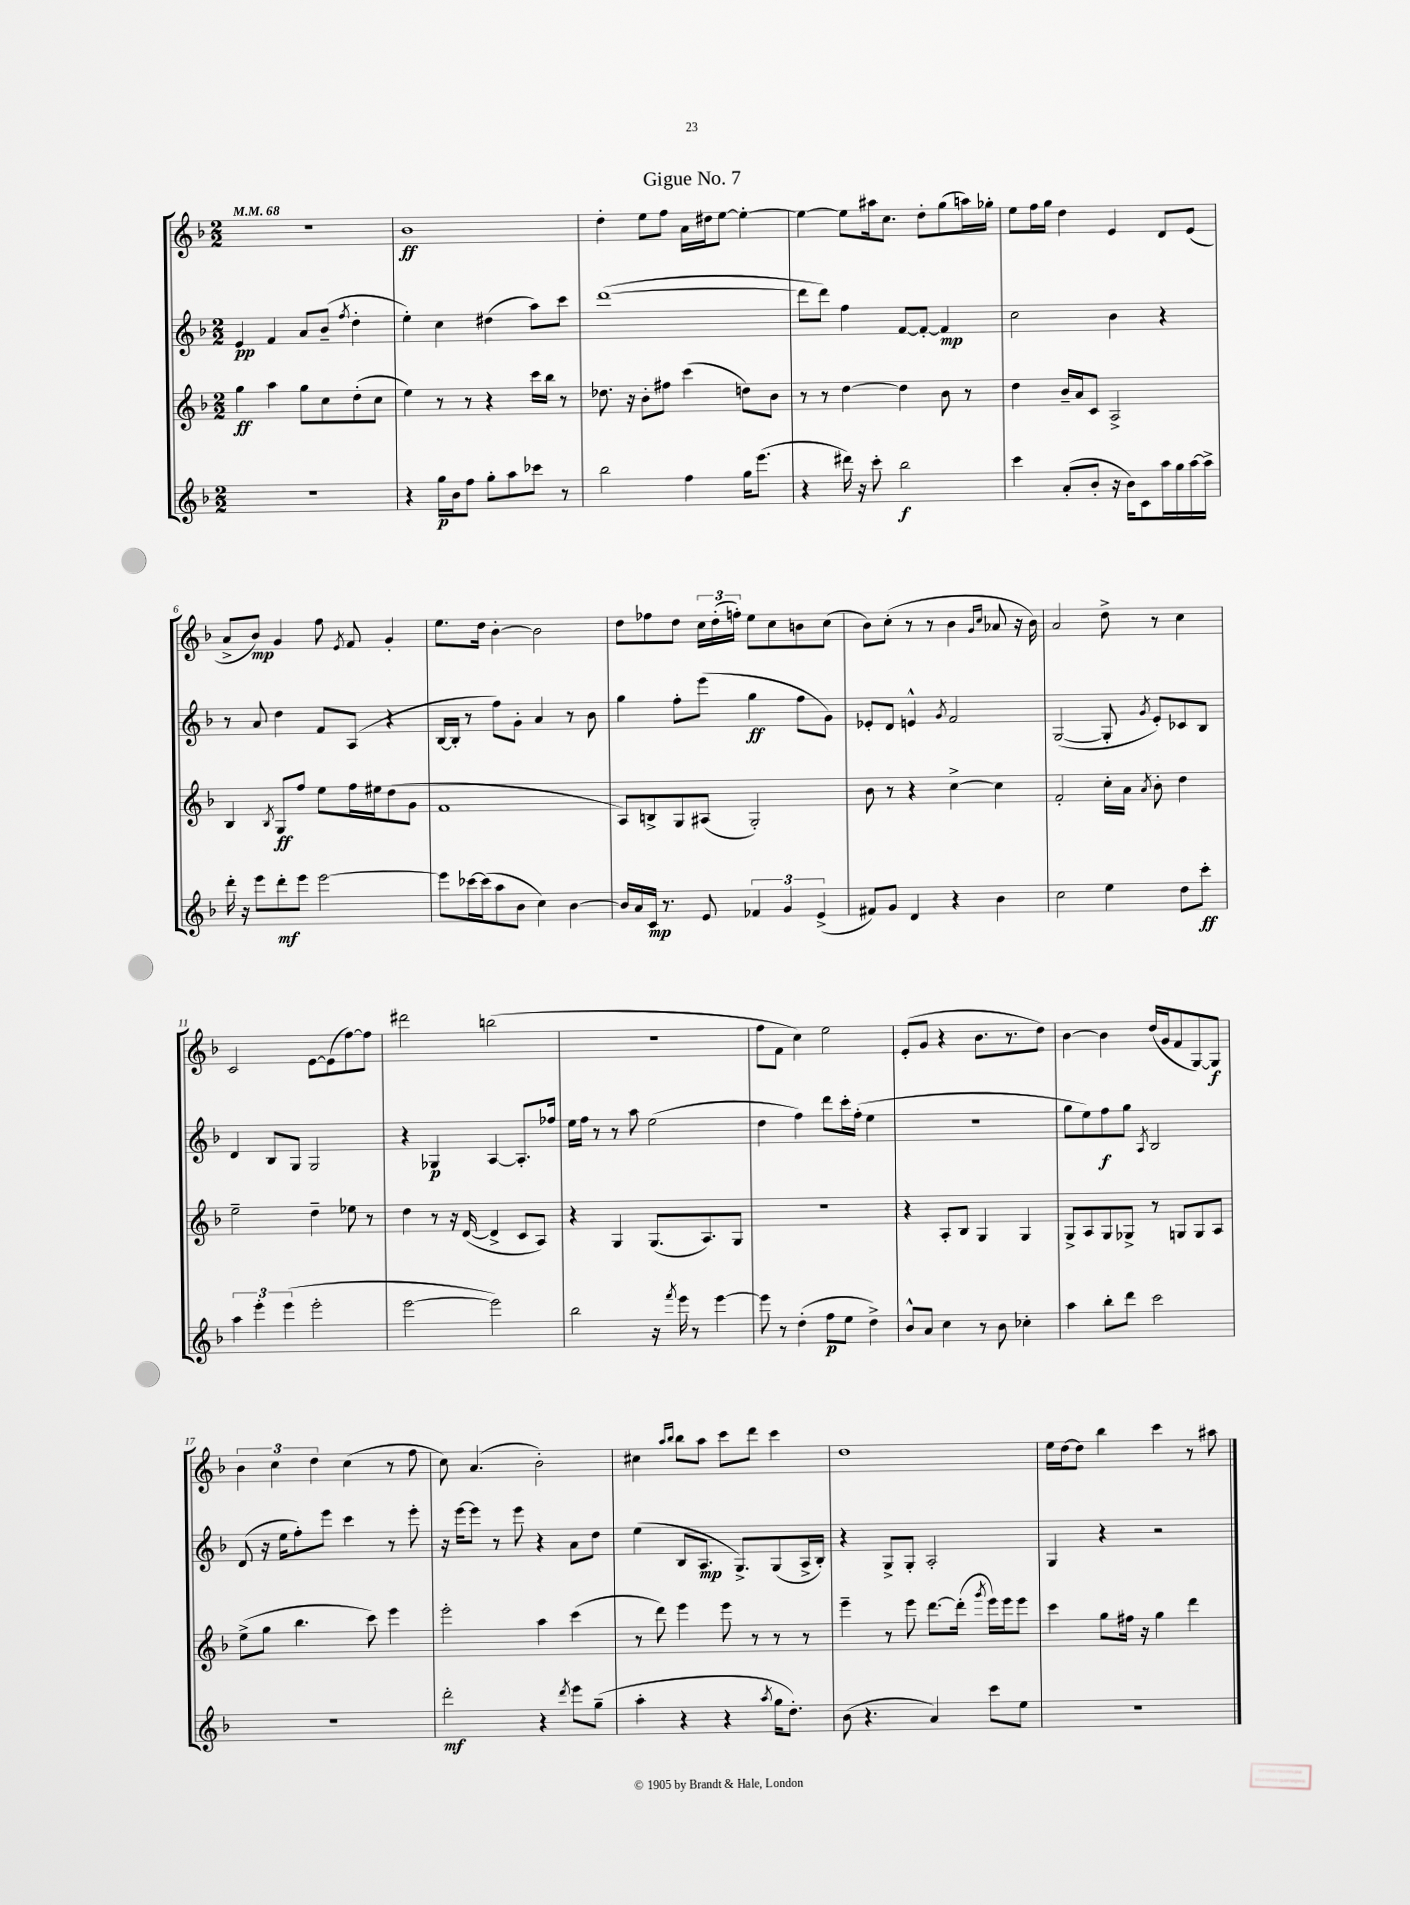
\header { title = "Gigue No. 7" }
<<
\new StaffGroup <<
\new Staff = "s0" {
    \clef treble \key f \major \numericTimeSignature \time 2/2 \tempo 4 = 68
    \autoBeamOff R1 |
    bes'1\ff |
    d''4-. e''8[ f''8] a'16[ dis''16 e''8]~ e''4~-. |
    e''4~ e''8[ ais''16 c''8.] d''8[-. g''8( a''16) ges''16]-. |
    e''8[ f''16 g''16] d''4 e'4 d'8[ e'8]( |
    a'8[-> bes'8]\mp) g'4 f''8 \acciaccatura { e'8 } f'8 g'4-. |
    e''8.[ d''16] bes'4~-. bes'2 |
    d''8[ fes''8 d''8] \tuplet 3/2 { c''16[ d''16-.( f''16]-.) } e''8[ c''8 b'8 c''8]( |
    bes'8[) c''8]-.( r8 r8 bes'4 \grace { g'16[ c''16] } aes'8 r16 bes'16) |
    a'2 d''8-> r8 c''4 |
    c'2 e'8[~ e'8( f''8~) f''8] |
    dis'''2 b''2( |
    r1 |
    f''8[ f'8] c''4) e''2 |
    e'8[-.( g'8] r4 bes'8.[ r8. d''8]) |
    bes'4~ bes'4 d''16[( g'16 f'8 g8~) g8]\f |
    \tuplet 3/2 { bes'4 c''4 d''4 } c''4( r8 f''8 |
    c''8) a'4.( bes'2-.) |
    cis''4 \grace { a''16[ bes''16] } bes''8[ a''8] c'''8[ d'''8] c'''4 |
    d''1 |
    e''16[ d''16~ d''8] bes''4 c'''4 r8 ais''8 \bar "|." |
}
\new Staff = "s1" {
    \clef treble \key f \major \numericTimeSignature \time 2/2
    \autoBeamOff e'4\pp f'4 a'8[ bes'8]--( \acciaccatura { f''8 } d''4-. |
    e''4-.) c''4 dis''4( a''8[) c'''8] |
    d'''1~( |
    d'''8[ d'''8]) f''4 f'8[~ f'8]~-. f'4\mp |
    c''2 bes'4 r4 |
    r8 a'8 d''4 f'8[ a8]( r4 |
    bes16[~ bes16]-. r8 f''8[) g'8]-. a'4 r8 bes'8 |
    g''4 f''8[-. e'''8]( g''4\ff f''8[ g'8]) |
    ees'8[-. d'8] e'4-^ \acciaccatura { g'8 } f'2 |
    g2~( g8-. \acciaccatura { g'8 } e'8[-.) ces'8 bes8] |
    d'4 bes8[ g8] g2 |
    r4 ges4\p a4~ a8.[-. fes''16] |
    e''16[ f''16] r8 r8 a''8 e''2( |
    d''4 f''4) d'''8[ c'''16-. f''16]-.( e''4 |
    R1 |
    g''8[ e''8) f''8\f g''8] \acciaccatura { a8 } bes2 |
    d'8( r16 e''16[ f''8-.) e'''8] c'''4 r8 e'''8-. |
    r16 e'''16[~ e'''8] r8 e'''8 r4 a'8[ d''8] |
    e''4( bes8[ a8.]\mp g8.[->) g8( a16-> bes16]-.) |
    r4 g8[-> g8]-. a2-. |
    g4 r4 r2 \bar "|." |
}
\new Staff = "s2" {
    \clef treble \key f \major \numericTimeSignature \time 2/2
    \autoBeamOff g''4\ff a''4 g''8[ c''8 d''8-.( c''8] |
    e''4) r8 r8 r4 c'''16[ bes''16] r8 |
    des''8. r16 bes'8[-. fis''8] c'''4( d''8[) bes'8] |
    r8 r8 d''4~ d''4 bes'8 r8 |
    d''4 bes'16[-- a'16 c'8] a2-> |
    bes4 \acciaccatura { bes8 } g8[\ff f''8] e''8[ f''16 eis''16 d''8( g'8] |
    f'1 |
    a8[) b8-> g8 ais8]( g2-.) |
    bes'8 r8 r4 c''4~-> c''4 |
    f'2-. c''16[-. a'16] \acciaccatura { a'8 } bes'8-. d''4 |
    e''2-- d''4-- ees''8 r8 |
    d''4 r8 r16 d'16~( d'4-> c'8[ a8]) |
    r4 g4 g8.[( a8.) g8] |
    r1 |
    r4 a8[-. bes8] g4 g4 |
    g8[-> a8 g8 ges8]-> r8 g8[ g8 a8] |
    e''8[->( g''8] bes''4. c'''8) e'''4 |
    e'''2-. a''4 c'''4( |
    r8 d'''8) e'''4 e'''8 r8 r8 r8 |
    e'''4-- r8 e'''8 d'''8.[~ d'''16]-.( \acciaccatura { g'''8 } e'''16[) e'''16 e'''8] |
    c'''4 g''8[ fis''16] r16 g''4 d'''4 \bar "|." |
}
\new Staff = "s3" {
    \clef treble \key f \major \numericTimeSignature \time 2/2
    \autoBeamOff R1 |
    r4 g''16[\p bes'16 f''8] g''8[-. a''8 ces'''8] r8 |
    bes''2 f''4 g''16[ e'''8.]( |
    r4 dis'''16) r16 c'''8-. bes''2\f |
    c'''4 a'8[-.( bes'8]-. r16 bes'16[) c'8 a''16 g''16 a''16~ a''16]-> |
    d'''16-. r16 e'''8[ d'''8-.\mf e'''8] e'''2~ |
    e'''8[ ces'''16~ ces'''16( a''8 bes'8] c''4) bes'4~ |
    bes'16[ a'16 c'16]\mp r8. e'8 \tuplet 3/2 { fes'4 g'4 e'4->( } |
    fis'8[) g'8] d'4 r4 bes'4 |
    c''2 e''4 d''8[ c'''8]-.\ff |
    \tuplet 3/2 { a''4 e'''4-. e'''4( } e'''2-. |
    e'''2~ e'''2) |
    bes''2 r16 \acciaccatura { f'''8 } e'''16 r8 e'''4~ |
    e'''8 r8 d''4-.( f''8[\p e''8] d''4->) |
    bes'8[-^ a'8] c''4 r8 bes'8 ces''4-. |
    a''4 bes''8[-. d'''8] c'''2 |
    r1 |
    d'''2-.\mf r4 \acciaccatura { d'''8 } e'''8[ g''8]--( |
    a''4-. r4 r4 \acciaccatura { a''8 } g''16[ d''8.]-.) |
    bes'8( r4. a'4) c'''8[ e''8] |
    R1 \bar "|." |
}
>>
>>
